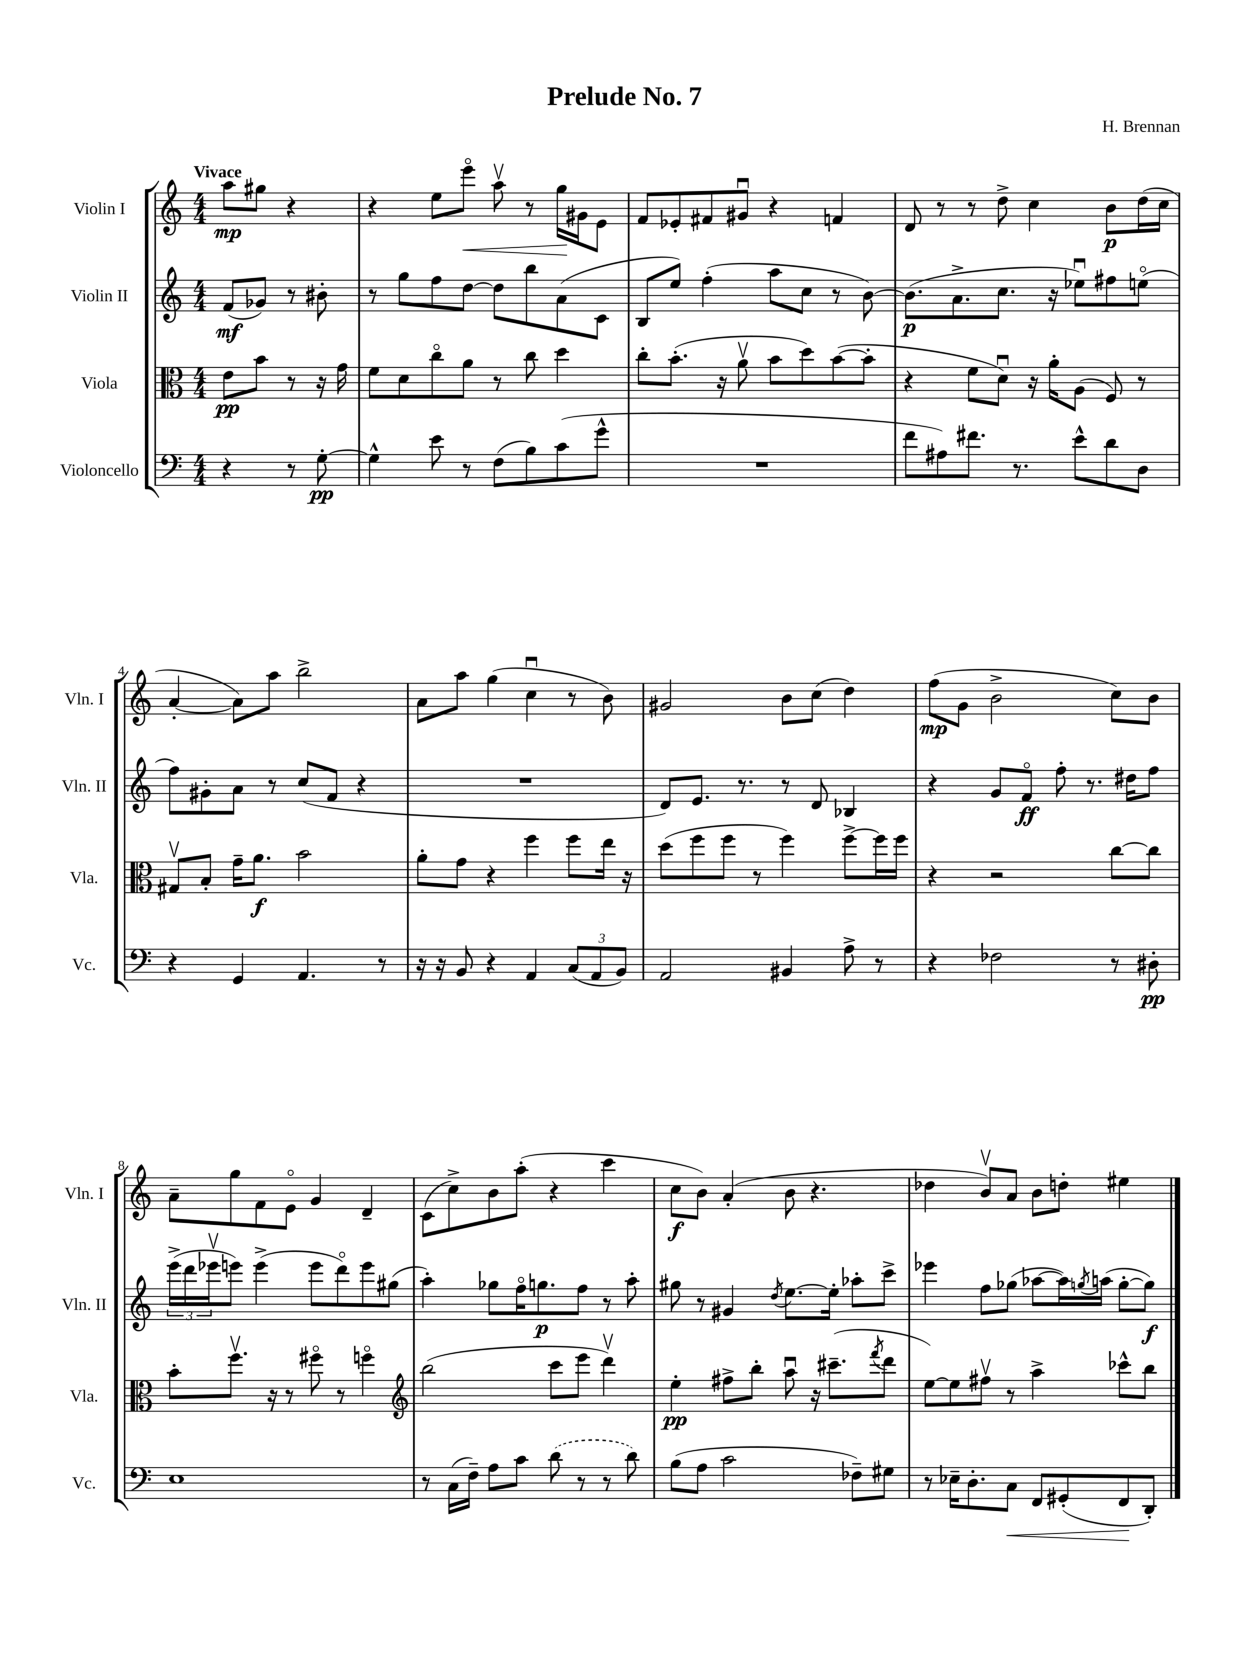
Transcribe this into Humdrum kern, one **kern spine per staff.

**kern	**dynam	**kern	**dynam	**kern	**dynam	**kern	**dynam
*part4	*part4	*part3	*part3	*part2	*part2	*part1	*part1
*staff4	*staff4	*staff3	*staff3	*staff2	*staff2	*staff1	*staff1
*I"Violoncello	*	*I"Viola	*	*I"Violin II	*	*I"Violin I	*
*I'Vc.	*	*I'Vla.	*	*I'Vln. II	*	*I'Vln. I	*
*clefF4	*	*clefC3	*	*clefG2	*	*clefG2	*
*k[]	*	*k[]	*	*k[]	*	*k[]	*
*M4/4	*	*M4/4	*	*M4/4	*	*M4/4	*
=	=	=	=	=	=	=	=
!	!	!	!	!	!	!LO:TX:a:B:t=Vivace	!
4r	.	8e\L	pp	(8f/L	mf	8aa\L	mp
.	.	8b\J	.	8g-X/J)	.	8gg#X\J	.
8r	.	8r	.	8r	.	4r	.
[8G'\	pp	16r	.	8b#X'\	.	.	.
.	.	16g\	.	.	.	.	.
=1	=1	=1	=1	=1	=1	=1	=1
4G^^\]	.	8f\L	.	8r	.	4r	.
.	.	8d\	.	8gg\L	.	.	.
8e\	.	8cc\	.	8ff\	.	8ee\L	.
!	!	!	!	!	!	!	!LO:HP:b
8r	.	8a\J	.	[8dd\J	.	8eee\J	<
(8F\L	.	8r	.	8dd\L]	.	8aav\	.
8B\)	.	8cc\	.	8bb\	.	8r	.
(8c\	.	4dd\	.	(8a\	.	16gg\LL	.
.	.	.	.	.	.	16g#X\J	[
8g^^\J	.	.	.	8c\J	.	8e\J	.
=2	=2	=2	=2	=2	=2	=2	=2
1r	.	8cc'\L	.	8B/L	.	8f/L	.
.	.	(8.b'\J	.	8ee/J)	.	8e-X'/	.
.	.	.	.	(4ff'\	.	8f#X/	.
.	.	16r	.	.	.	.	.
.	.	8av\	.	.	.	8g#Xu/J	.
.	.	8b\L	.	8aa\L	.	4r	.
.	.	8dd\)	.	8cc\J	.	.	.
.	.	([8b\	.	8r	.	4fn/	.
.	.	8b'\J]	.	[8b\)	.	.	.
=3	=3	=3	=3	=3	=3	=3	=3
8f\L	.	4r	.	(8.b\L]	p	8d/	.
8A#X\)	.	.	.	.	.	8r	.
.	.	.	.	8.a^\	.	.	.
8.f#X\J	.	8f\L	.	.	.	8r	.
.	.	8du\J)	.	8.cc\J	.	8dd^\	.
8.r	.	.	.	.	.	.	.
.	.	16r	.	.	.	4cc\	.
.	.	16a'\KL	.	16r	.	.	.
8e^^\L	.	(8A\J	.	8ee-Xu\L)	.	.	.
8d\	.	8F/)	.	8ff#X\	.	8b\L	p
8D\J	.	8r	.	(8een\J	.	(16dd\L	.
.	.	.	.	.	.	16cc\JJ	.
!!LO:LB:g=z
=4	=4	=4	=4	=4	=4	=4	=4
4r	.	8G#Xv/L	.	8ff\L)	.	[4a'/	.
.	.	8B'/J	.	8g#X'\	.	.	.
4GG/	.	16g~\KL	.	8a\J	.	8a\L])	.
.	.	8.a\J	f	.	.	.	.
.	.	.	.	8r	.	8aa\J	.
4.AA/	.	2b\	.	(8cc/L	.	2bb^\	.
.	.	.	.	8f/J	.	.	.
.	.	.	.	4r	.	.	.
8r	.	.	.	.	.	.	.
=5	=5	=5	=5	=5	=5	=5	=5
16r	.	8a'\L	.	1r	.	8a\L	.
16r	.	.	.	.	.	.	.
8BB/	.	8g\J	.	.	.	8aa\J	.
4r	.	4r	.	.	.	(4gg\	.
4AA/	.	4ff\	.	.	.	4ccu\	.
(12C/L	.	8ff\L	.	.	.	8r	.
12AA/	.	.	.	.	.	.	.
.	.	16ee\Jk	.	.	.	8b\)	.
12BB/J)	.	.	.	.	.	.	.
.	.	16r	.	.	.	.	.
=6	=6	=6	=6	=6	=6	=6	=6
2AA/	.	(8dd\L	.	8d/L)	.	2g#X/	.
.	.	8ff\	.	8.e/J	.	.	.
.	.	8ff\J	.	.	.	.	.
.	.	.	.	8.r	.	.	.
.	.	8r	.	.	.	.	.
4BB#X/	.	4ff\)	.	8r	.	8b\L	.
.	.	.	.	8d/	.	(8cc\J	.
8A^\	.	[8ff^\L	.	4B-X/	.	4dd\)	.
8r	.	16ff\L]	.	.	.	.	.
.	.	16ff\JJ	.	.	.	.	.
=7	=7	=7	=7	=7	=7	=7	=7
4r	.	4r	.	4r	.	(8ff\L	mp
.	.	.	.	.	.	8g\J	.
2F-X\	.	2r	.	8g/L	.	2b^\	.
.	.	.	.	8f/J	ff	.	.
.	.	.	.	8ff'\	.	.	.
.	.	.	.	8.r	.	.	.
8r	.	[8cc\L	.	.	.	8cc\L)	.
.	.	.	.	16dd#X\KL	.	.	.
8D#X'\	pp	8cc\J]	.	8ff\J	.	8b\J	.
!!LO:LB:g=z
=8	=8	=8	=8	=8	=8	=8	=8
1E	.	8b'\L	.	(24eee^\LL	.	8a~\L	.
.	.	.	.	24ddd\	.	.	.
.	.	.	.	24eee-Xv\J	.	.	.
.	.	8.ffv\J	.	8eeen\J)	.	8gg\	.
.	.	.	.	(4eee^\	.	8f\	.
.	.	16r	.	.	.	.	.
.	.	8r	.	.	.	8e\J	.
.	.	8ff#X\	.	8eee\L	.	4g/	.
.	.	8r	.	8ddd\)	.	.	.
.	.	4ffn\	.	8eee\	.	4d~/	.
.	.	.	.	(8gg#X\J	.	.	.
=9	=9	=9	=9	=9	=9	=9	=9
*	*	*clefG2	*	*	*	*	*
8r	.	(2bb\	.	4aa'\)	.	(8c\L	.
(16C\LL	.	.	.	.	.	8cc^\)	.
16F~\JJ)	.	.	.	.	.	.	.
8A\L	.	.	.	8gg-X\L	.	8b\	.
8c\J	.	.	.	16ff\K	.	(8aa'\J	.
.	.	.	.	8.ggn\	p	.	.
(8d\	.	8ccc\L	.	.	.	4r	.
8r	.	8eee\J	.	8ff\J	.	.	.
8r	.	4dddv\)	.	8r	.	4ccc\	.
8d\)	.	.	.	8aa'\	.	.	.
=10	=10	=10	=10	=10	=10	=10	=10
(8B\L	.	4ee'\	pp	8gg#X\	.	8cc\L	f
8A\J	.	.	.	8r	.	8b\J)	.
2c\	.	8ff#X^\L	.	4g#X/	.	(4a'/	.
.	.	8bb'\J	.	.	.	.	.
.	.	.	.	8qdd/	.	.	.
.	.	8aau\	.	[8.ee\L	.	8b\	.
.	.	16r	.	.	.	4.r	.
.	.	(8.ccc#X~\L	.	16ee'\Jk]	.	.	.
8F-X~\L)	.	.	.	8aa-X'\L	.	.	.
.	.	8qfff/	.	.	.	.	.
8G#X\J	.	8ddd\J	.	8ccc^\J	.	.	.
=11	=11	=11	=11	=11	=11	=11	=11
8r	.	[8ee\L)	.	4eee-X\	.	4dd-X\	.
16E-X~\KL	.	8ee\]	.	.	.	.	.
8.D'\	.	.	.	.	.	.	.
.	.	8ff#Xv\J	.	8ff\L	.	8bv/L)	.
!	!LO:HP:b	!	!	!	!	!	!
8C\J	<	8r	.	(8gg-X\J	.	8a/J	.
8FF/L	.	4aa^\	.	[8aa-X\L	.	8b\L	.
(8GG#X'/	.	.	.	16aa-\L])	.	8ddn'\J	.
.	.	.	.	8qggn/	.	.	.
.	.	.	.	(16aan\JJ	.	.	.
8FF/	.	8ccc-X^^\L	.	[8gg'\L	.	4ee#X\	.
8DD'/J)	[	8bb\J	.	8gg\J])	f	.	.
==	==	==	==	==	==	==	==
*-	*-	*-	*-	*-	*-	*-	*-
